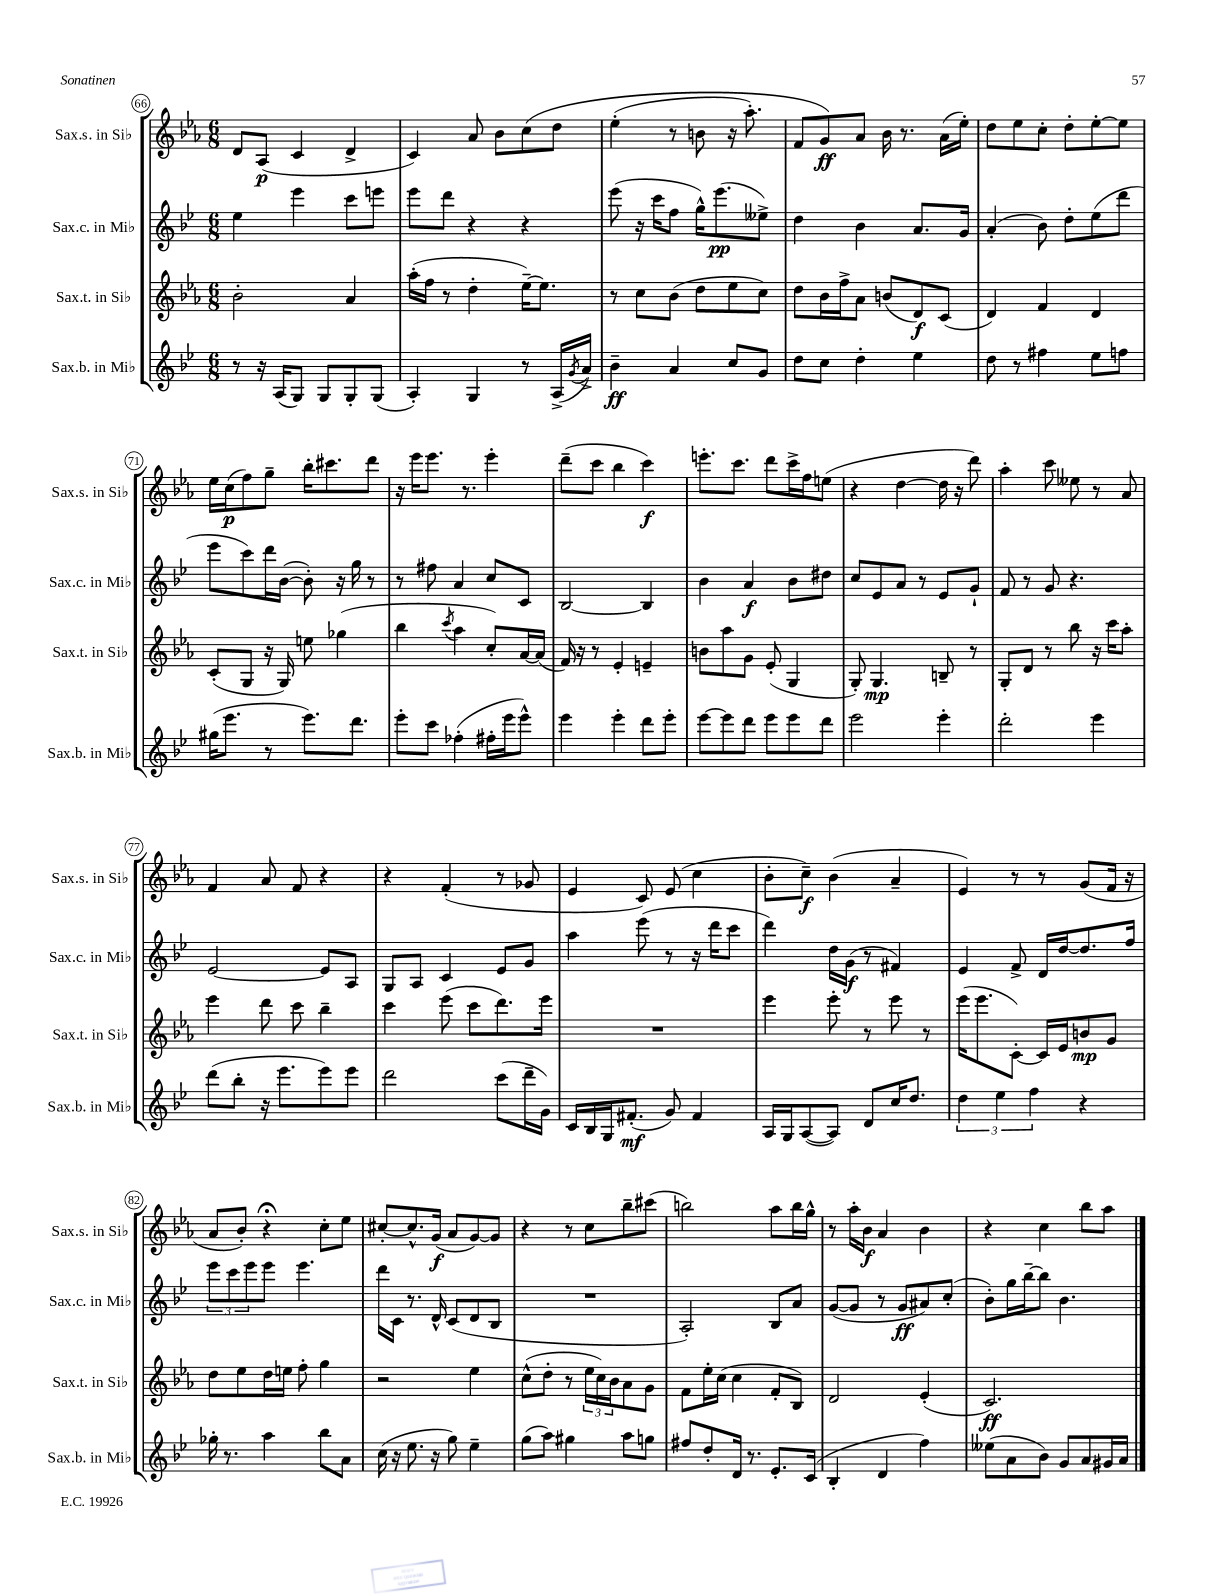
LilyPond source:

<<
\new StaffGroup <<
\new Staff = "s0" \with { instrumentName = "Sax.s. in Sib" shortInstrumentName = "Sax.s. in Sib" } {
    \clef treble \key ees \major \numericTimeSignature \time 6/8
    d'8 aes8\p( c'4 d'4-> |
    c'4) aes'8 bes'8 c''8\( d''8 |
    ees''4-.( r8 b'8 r16 aes''8.-.) |
    f'8 g'8\ff\) aes'8 bes'16 r8. aes'16( ees''16-.) |
    d''8 ees''8 c''8-. d''8-. ees''8~-. ees''8 |
    ees''16 c''16\p( f''8) g''8-- bes''16-. cis'''8. d'''8 |
    r16 ees'''16 ees'''8. r8. ees'''4-. |
    d'''8--( c'''8 bes''4 c'''4\f) |
    e'''8.-. c'''8. d'''8 c'''16-> f''16 e''8( |
    r4 d''4~ d''16 r16 d'''8) |
    aes''4-. c'''8 eeses''8 r8 aes'8 |
    f'4 aes'8 f'8 r4 |
    r4 f'4-.( r8 ges'8 |
    ees'4 c'8) ees'8( c''4 |
    bes'8-. c''8--\f) bes'4( aes'4-- |
    ees'4) r8 r8 g'8( f'16 r16 |
    aes'8 bes'8-.) r4\fermata c''8-. ees''8 |
    cis''8~-. cis''8.-^ g'16\f( aes'8 g'8~) g'8 |
    r4 r8 c''8 bes''8-- cis'''8( |
    b''2) aes''8 b''16 g''16-^ |
    r8 aes''16-. bes'16\f aes'4 bes'4 |
    r4 c''4 bes''8 aes''8 \bar "|." |
}
\new Staff = "s1" \with { instrumentName = "Sax.c. in Mib" shortInstrumentName = "Sax.c. in Mib" } {
    \clef treble \key bes \major \numericTimeSignature \time 6/8
    ees''4 ees'''4 c'''8 e'''8 |
    ees'''8 d'''8 r4 r4 |
    ees'''8( r16 c'''16 f''8 g''16-^) ees'''8.\pp( eeses''8->) |
    d''4 bes'4 a'8. g'16 |
    a'4-.( bes'8) d''8-. ees''8( d'''8 |
    ees'''8 c'''8) d'''16 bes'16~( bes'8-.) r16 g''16 r8 |
    r8 fis''8 a'4 c''8 c'8 |
    bes2~ bes4 |
    bes'4 a'4\f bes'8 dis''8 |
    c''8 ees'8 a'8 r8 ees'8 g'8-! |
    f'8 r8 g'8 r4. |
    ees'2~ ees'8 a8 |
    g8 a8 c'4 ees'8 g'8 |
    a''4 ees'''8( r8 r16 d'''16 c'''8 |
    d'''4) d''16 g'16\f( r8 fis'4) |
    ees'4 f'8-> d'16 d''16~ d''8. f''16 |
    \tuplet 3/2 { ees'''8 c'''8 ees'''8 } ees'''8 ees'''4. |
    d'''16 c'16 r8. d'16-^ c'8( d'8 bes8 |
    R2. |
    a2-.) bes8 a'8 |
    g'8~( g'8 r8 g'8\ff ais'8) c''8-.( |
    bes'8-.) g''16 bes''16~-- bes''8 bes'4. \bar "|." |
}
\new Staff = "s2" \with { instrumentName = "Sax.t. in Sib" shortInstrumentName = "Sax.t. in Sib" } {
    \clef treble \key ees \major \numericTimeSignature \time 6/8
    bes'2-. aes'4 |
    aes''16-.( f''16 r8 d''4-. ees''16~--) ees''8. |
    r8 c''8 bes'8( d''8 ees''8 c''8) |
    d''8 bes'16 f''16-> aes'8 b'8( d'8\f) c'8( |
    d'4) f'4 d'4 |
    c'8-.( g8 r16 g16) e''8 ges''4( |
    bes''4 \acciaccatura { c'''8 } aes''4 c''8-.) aes'16~ aes'16( |
    f'16) r16 r8 ees'4-. e'4-- |
    b'8 aes''8 g'8 ees'8-.( g4 |
    g8-.) g4.\mp b8-- r8 |
    g8-. d'8 r8 bes''8 r16 c'''16 aes''8-. |
    ees'''4 d'''8 c'''8 bes''4-- |
    c'''4 ees'''8( c'''8 d'''8.) ees'''16 |
    R2. |
    ees'''4 ees'''8-. r8 ees'''8 r8 |
    ees'''16( ees'''8. c'8~-.) c'16 ees'16 b'8\mp g'8 |
    d''8 ees''8 d''16 e''16 f''8-. g''4 |
    r2 ees''4 |
    c''8-^( d''8-. r8 \tuplet 3/2 { ees''16 c''16) bes'16 } aes'8 g'8 |
    f'8 ees''16-. c''16( c''4 f'8-. bes8) |
    d'2 ees'4-.( |
    c'2.\ff) \bar "|." |
}
\new Staff = "s3" \with { instrumentName = "Sax.b. in Mib" shortInstrumentName = "Sax.b. in Mib" } {
    \clef treble \key bes \major \numericTimeSignature \time 6/8
    r8 r16 a16( g8) g8 g8-. g8( |
    a4-.) g4 r8 a16->( \acciaccatura { g'8 } a'16->) |
    bes'4--\ff a'4 c''8 g'8 |
    d''8 c''8 d''4-. ees''4 |
    d''8 r8 fis''4 ees''8 f''8 |
    gis''16( ees'''8. r8 ees'''8.) d'''8. |
    ees'''8-. c'''8 fes''4-.( fis''16-. ees'''16 ees'''8-^) |
    ees'''4 ees'''4-. d'''8 ees'''8-. |
    ees'''8~ ees'''8 d'''8 ees'''8 ees'''8 d'''8 |
    ees'''2 ees'''4-. |
    d'''2-. ees'''4 |
    d'''8( bes''8-. r16 ees'''8. ees'''8) ees'''8 |
    d'''2 c'''8( d'''16-- g'16) |
    c'16 bes16 g16 fis'8.-.\mf( g'8) fis'4 |
    a16 g16 a8~( a8) d'8 c''16 d''8. |
    \tuplet 3/2 { d''4 ees''4 f''4 } r4 |
    ges''16-. r8. a''4 bes''8 a'8 |
    c''16( r16 ees''8. r16 g''8) ees''4-- |
    g''8( a''8) gis''4 a''8 g''8 |
    fis''8 d''8-. d'16 r8. ees'8.-. c'16( |
    bes4-. d'4 f''4) |
    eeses''8( a'8 bes'8) g'8 a'8 gis'16 a'16 \bar "|." |
}
>>
>>
\layout { \context { \Score currentBarNumber = #66 \override BarNumber.stencil = #(make-stencil-circler 0.1 0.3 ly:text-interface::print) } }
